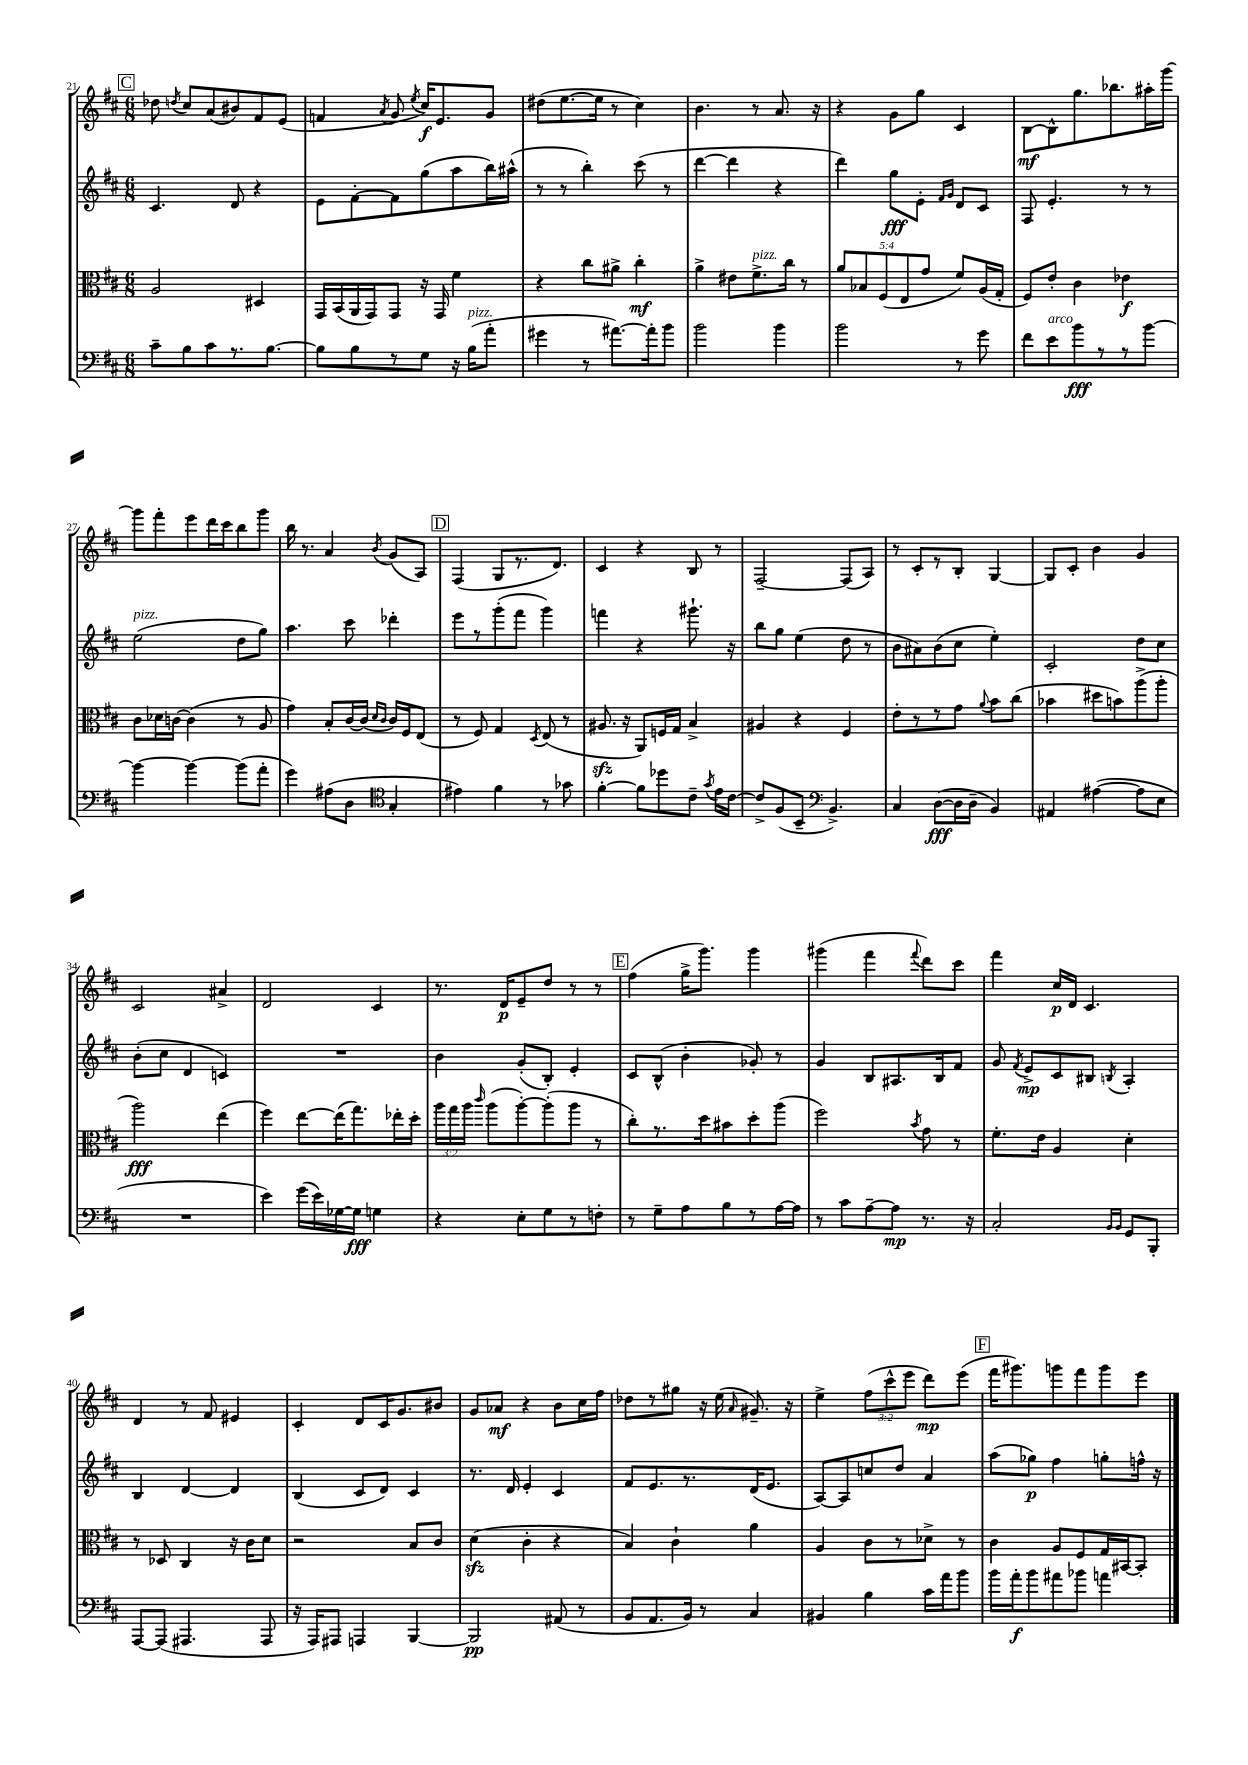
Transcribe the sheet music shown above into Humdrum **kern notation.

**kern	**kern	**kern	**kern
*staff4	*staff3	*staff2	*staff1
*clefF4	*clefC3	*clefG2	*clefG2
*k[f#c#]	*k[f#c#]	*k[f#c#]	*k[f#c#]
*M6/8	*M6/8	*M6/8	*M6/8
8c#~\L	2A/	4.c#/	8dd-\
.	.	.	8qdd/
8B\	.	.	8cc#/L
8c#\	.	.	(8a/
8.r	.	8d/	8b#/)
.	4D#/	4r	8f#/
[8.B\J	.	.	.
.	.	.	(8e/J
=	=	=	=
8B\]L	16GG/LL	8e\L	4f/
.	(16BB/	.	.
8B\	16AA/	[8f#'\	.
.	16GG/J)	.	.
.	.	.	8qa/
8r	8GG/J	8f#\]	8g/
.	.	.	8qee/
8G\J	16r	(8gg\	16cc#/LK)
.	16GG/	.	8.e/
16r	4f#\	8aa\	.
(16B\LK	.	.	.
8a'\J	.	16bb\L)	8g/J
.	.	(16aa#^^\JJ	.
=	=	=	=
4g#\	4r	8r	(8dd#\L
.	.	8r	[8.ee\
8r	8cc#\L	4bb'\)	.
.	.	.	16ee\]Jk
[8.a#\L)	8a#^\J	.	8r
.	4cc#'\	(8ccc#\	4cc#\)
16a#'\]k	.	.	.
8b\J	.	8r	.
=	=	=	=
2b\	4a^\	[4ddd\	4.b\
.	8e#\L	4ddd\]	.
.	8.f#^\	.	8r
4b\	.	4r	8.a/
.	16cc#\Jk	.	.
.	8r	.	.
.	.	.	16r
=	=	=	=
2b\	10a/L	4ddd\)	4r
.	10B-/	.	.
.	(10F#/	.	.
.	.	8gg\L	8g\L
.	10E/	.	.
.	.	8e'\J	8gg\J
.	10g/J	.	.
.	.	16qqf#/LL	.
.	.	16qqg/JJ	.
8r	8f#/L)	8d/L	4c#/
8g\	(16A/L	8c#/J	.
.	16G'/JJ	.	.
=	=	=	=
8f#\L	8F#/L)	8F#/	[8B\L
8e\	8e'/J	4.e'/	8B^^\]
8b\	4c#\	.	8.gg\
8r	.	.	.
.	.	.	8.bb-\
8r	4e-\	8r	.
[8b\J	.	8r	16aa#'\L
.	.	.	[16ggg\JJ
=	=	=	=
4b\_	8c#\L	(2ee\	8ggg\]L
.	16d-\L	.	8fff#'\
.	[16c\JJ	.	.
4b\_	(4c\]	.	8eee\
.	.	.	16ddd\L
.	.	.	16ccc#\J
(8b\]L	8r	8dd\L	8bb\
8a'\J	8A/	8gg\J)	8ggg\J
=	=	=	=
4g\)	4g\)	4.aa\	16bb\
.	.	.	8.r
(8A#\L	8B'/L	.	4a/
8D\J	[16c#/L	8ccc#\	.
.	(16c#/]JJ	.	.
*clefC4	*	*	*
.	16qqd/LL	.	.
.	16qqc#/JJ	.	8qb/
4G'/	16c#/LL)	4ddd-'\	(8g/L
.	16F#/J	.	.
.	(8E/J	.	8A/J)
=	=	=	=
4e#\)	8r	8eee\L	(4F#/
.	8F#/)	8r	.
4f#\	4G/	(8ggg'\	8G/L
.	.	8fff#\J	8.r
.	8qD/	.	.
8r	(8E/	4ggg\)	.
.	.	.	8.d/J)
8g-\	8r	.	.
=	=	=	=
[4f#'\	8.A#/	4fff\	4c#/
.	16r	.	.
8f#\]L	8AA/L)	4r	4r
8dd-\	16F/L	.	.
.	16G/JJ	.	.
8c#~\J	4B^/	8.ggg#`\	8B/
8qg/	.	.	.
16e\LL	.	.	8r
[16c#\JJ	.	16r	.
=	=	=	=
8c#^/]L	4A#/	8bb\L	[2F#~/
(8F#/	.	8gg\J	.
8BB~/J	4r	(4ee\	.
*clefF4	*	*	*
4.BB^/)	.	.	.
.	4F#/	8dd\	(8F#/]L
.	.	8r	8A/J)
=	=	=	=
4C#/	8e'\L	8b\L	8r
.	8r	8a#\)	8c#'/L
([8D\L	8r	(8b\	8r
16D\]L	8g\J	8cc#\J	8B'/J
16D~\JJ	.	.	.
.	8qqa/	.	.
4BB/)	8b\L	4ee'\)	[4G/
.	(8cc#\J	.	.
=	=	=	=
4AA#/	4b-\	2c#'/	8G/]L
.	.	.	8c#'/J
([4A#\	8dd#\L	.	4b\
.	8b\)	.	.
8A#\]L	(8aa^\	8dd\L	4g/
8E\J	8aa'\J	8cc#\J	.
=	=	=	=
2.r	2aa\)	(8b'\L	2c#/
.	.	8cc#\J	.
.	.	4d/	.
.	(4ee\	4c/)	4a#^/
=	=	=	=
4e\)	4ff#\)	2.r	2d/
(16g\LL	[8ee\L	.	.
16e\)	.	.	.
[16G-\	(16ee\]K	.	.
16G-\]JJ	8.gg\)	.	.
4G\	.	.	4c#/
.	16ee-'\L	.	.
.	16dd'\JJ	.	.
=	=	=	=
4r	24aa\LL	4b\	8.r
.	24gg\	.	.
.	24aa\JJ	.	.
.	16qqccc#/	.	.
.	(8aa\L	.	.
.	.	.	16d/LK
8E'\L	[8aa'\)	(8g'/L	8e~/
8G\	(8aa'\]	8B'/J)	8dd/J
8r	8aa\J	4e'/	8r
8F'\J	8r	.	8r
=	=	=	=
8r	8cc#'\L)	8c#/L	(4ff#\
8G~\L	8.r	(8B^^/J	.
8A\	.	4b'\	16gg^\LK
.	16dd\k	.	8.ggg\J)
8B\	8b#\	.	.
8r	8dd'\	8g-'/)	4ggg\
[16A\L	(8aa\J	8r	.
16A\]JJ	.	.	.
=	=	=	=
8r	2ff#\)	4g/	(4ggg#\
8c#\L	.	.	.
[8A~\	.	8B/L	4fff#\
8A\]J	.	8.A#/	.
.	8qb/	.	8qqfff#/
8.r	8g\	.	8ddd\L)
.	.	16B/k	.
.	8r	8f#/J	8ccc#\J
16r	.	.	.
=	=	=	=
2C#'/	8.f#'\L	8g/	4fff#\
.	.	8qf#/	.
.	.	8e^/L	.
.	16e\Jk	.	.
.	4A/	8c#/	16cc#/LL
.	.	.	16d/JJ
.	.	8B#/J	4.c#/
16qqBB/LL	.	.	.
16qqBB/JJ	.	8qB/	.
8GG/L	4d'\	4A'/	.
8BBB'/J	.	.	.
=	=	=	=
[8AAA/L	8r	4B/	4d/
(8AAA/]J	8D-/	.	.
4.AAA#/	4C#/	[4d/	8r
.	.	.	8f#/
.	16r	4d/]	4e#/
.	16c#\LK	.	.
8AAA#/	8d\J	.	.
=	=	=	=
16r	2r	(4B/	4c#'/
16AAA/LK)	.	.	.
8AAA#/J	.	.	.
4AAA/	.	8c#/L	8d/L
.	.	8d/J)	16c#/K
.	.	.	8.g/
[4BBB/	8B/L	4c#/	.
.	8c#/J	.	8b#/J
=	=	=	=
2BBB/]	(4d\	8.r	8g/L
.	.	.	8a-/J
.	.	16d/	.
.	4c#'\	4e'/	4r
(8AA#/	4r	4c#/	8b\L
8r	.	.	16cc#\L
.	.	.	16ff#\JJ
=	=	=	=
8BB/L	4B/)	8f#/L	8dd-\L
8.AA/	.	8.e/	8r
.	4c#`\	.	8gg#\J
16BB/Jk)	.	8.r	.
8r	.	.	16r
.	.	.	(16ee\
.	.	.	16qqa/
4C#/	4a\	(16d/K	8.g#~/)
.	.	8.e/J	.
.	.	.	16r
=	=	=	=
4BB#/	4A/	[8A/L)	4ee^\
.	.	8A/]	.
4B\	8c#\L	8cc/	(12ff#\L
.	.	.	12ccc#^^\
.	8r	8dd/J	.
.	.	.	12eee\J
16c#\LL	8d-^\J	4a/	8ddd\L)
16a\J	.	.	.
8b\J	8r	.	(8eee\J
=	=	=	=
16b\LL	4c#\	(8aa\L	16fff#\LK
16a'\J	.	.	8.ggg#\)
8b\	.	8gg-\J)	.
8a#\	8A/L	4ff#\	8ggg\
8b-\J	8F#/	.	8fff#\
4a\	16G/L	8gg'\L	8ggg\
.	[16BB#/J	.	.
.	8BB#'/]J	16ff^^\Jk	8eee\J
.	.	16r	.
==	==	==	==
*-	*-	*-	*-
